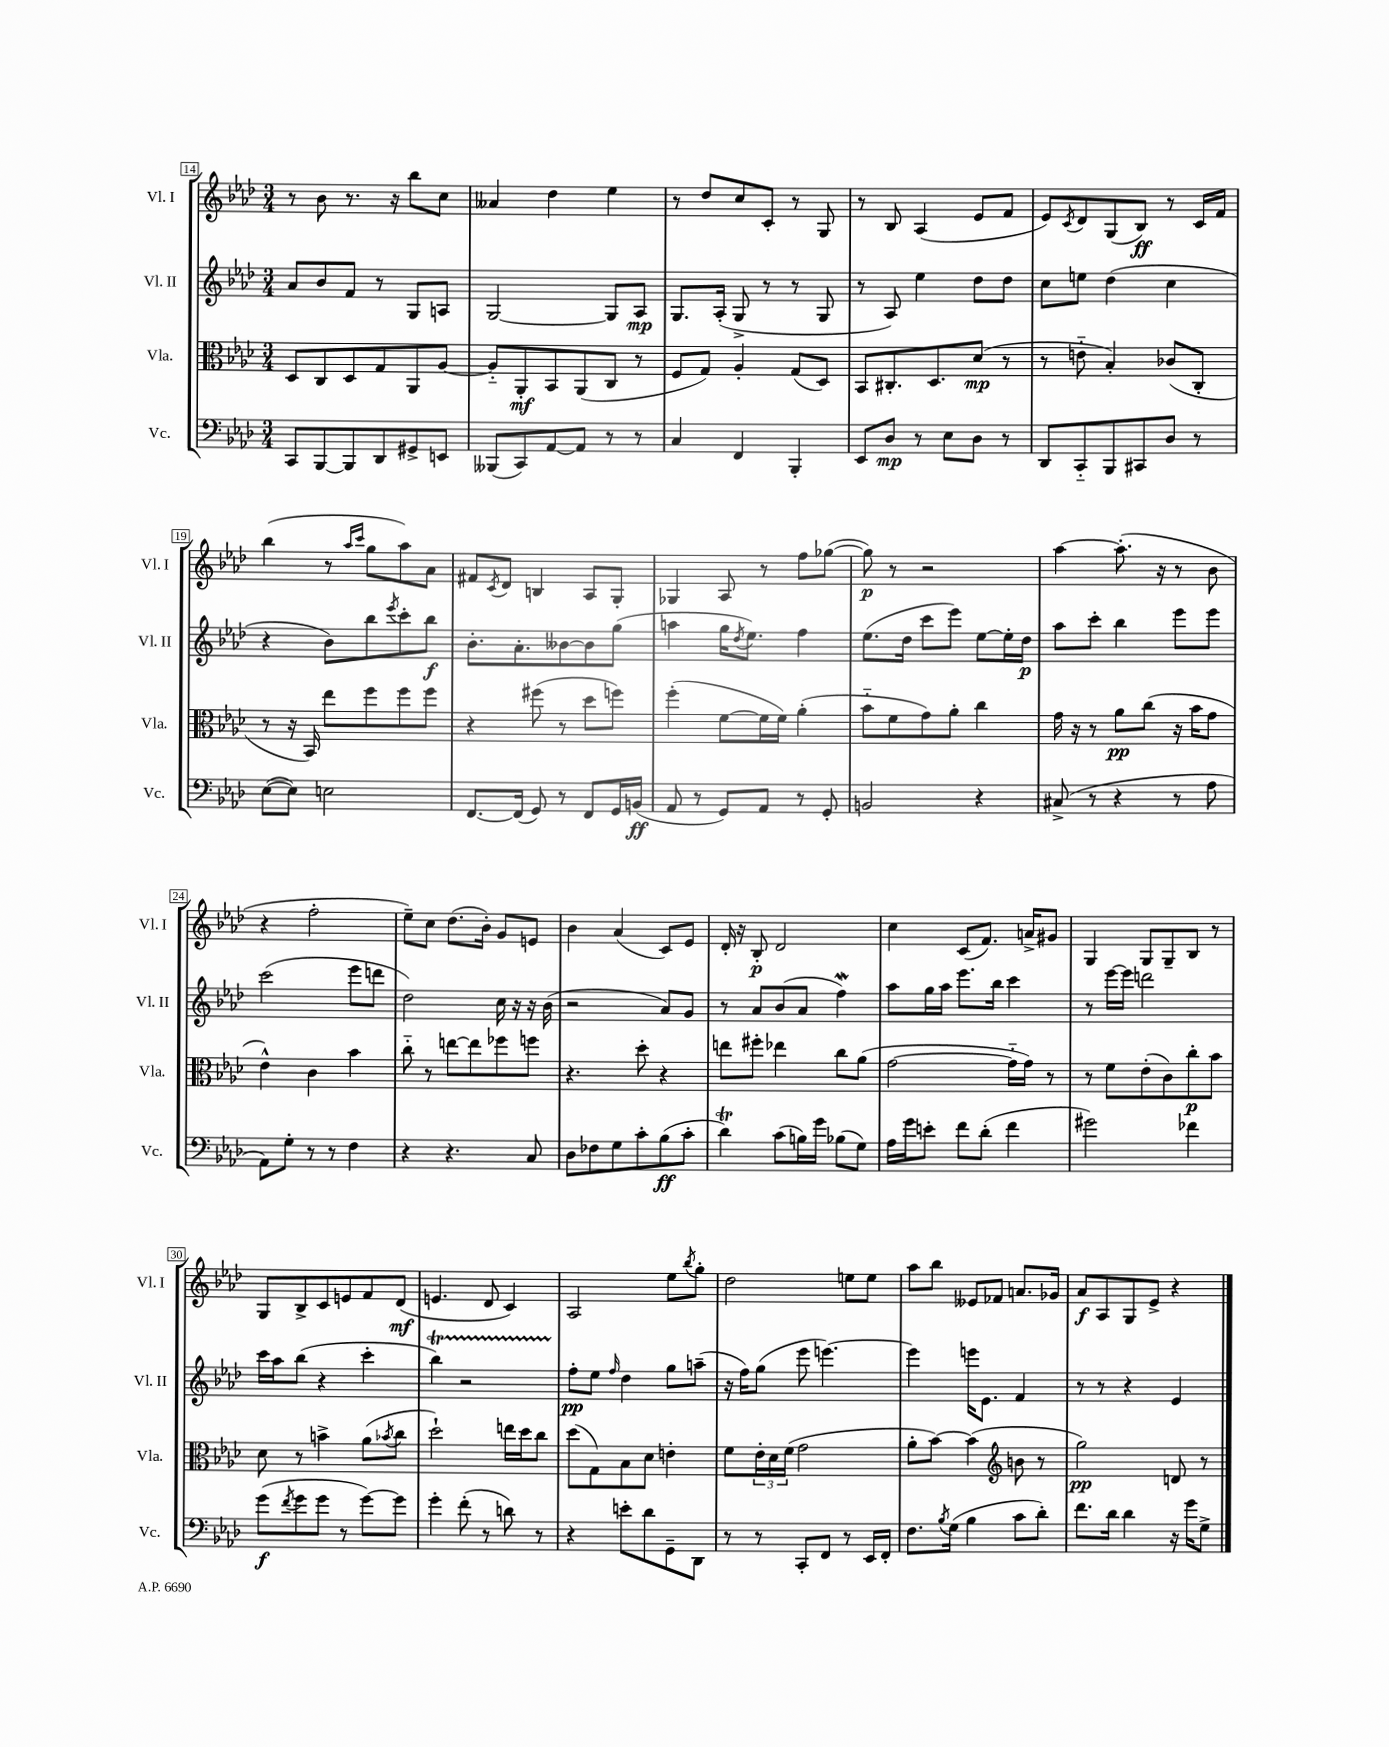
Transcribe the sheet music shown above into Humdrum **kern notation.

**kern	**kern	**kern	**kern
*staff4	*staff3	*staff2	*staff1
*clefF4	*clefC3	*clefG2	*clefG2
*k[b-e-a-d-]	*k[b-e-a-d-]	*k[b-e-a-d-]	*k[b-e-a-d-]
*M3/4	*M3/4	*M3/4	*M3/4
8CC	8D-	8a-	8r
[8BBB-	8C	8b-	8b-
8BBB-]	8D-	8f	8.r
8DD-	8G	8r	.
.	.	.	16r
8GG#^	8AA-	8G	8bb-
8EE	[8A-	8A	8cc
=	=	=	=
(8BBB--	8A-'~]	[2G	4a--
8CC)	8AA-'	.	.
[8AA-	8BB-	.	4dd-
8AA-]	(8AA-	.	.
8r	8C	8G]	4ee-
8r	8r	8A-	.
=	=	=	=
4C	8F	8.G	8r
.	8G)	.	8dd-
.	.	(16A-'	.
4FF	4A-'	8G^	8cc
.	.	8r	8c'
4BBB-'	(8G	8r	8r
.	8D-)	8G	8G
=	=	=	=
8EE-	8BB-	8r	8r
8D-	8.C#'	8A-)	8B-
8r	.	4ee-	(4A-
.	8.D-	.	.
8E-	.	.	.
8D-	(8d-	8dd-	8e-
8r	8r	8dd-	8f
=	=	=	=
8DD-	8r	8cc	8e-)
.	.	.	8qc
8CC'~	8e'~	8ee	8d-
8BBB-	4B-')	(4dd-	(8G
8CC#	.	.	8B-)
8D-	(8c-	4cc	8r
8r	8C'	.	16c
.	.	.	16f
=	=	=	=
([8E-	8r	4r	(4bb-
8E-])	16r	.	.
.	16BB-)	.	.
2E	8ee-	8b-)	8r
.	.	.	16qqaa-
.	.	.	16qqccc
.	8ff	8bb-	8gg
.	.	8qeee-	.
.	8ff	8ccc'	8aa-)
.	8ff	8bb-	8a-
=	=	=	=
[8.FF	4r	8.b-'	8f#
.	.	.	8qc
.	.	.	8d-
(16FF]	.	8.a-'	.
8GG)	(8ff#	.	4B
8r	8r	[8b--	.
8FF	8dd-	8b--]	8A-
16GG	8ff)	(8gg	8G'
(16BB	.	.	.
=	=	=	=
8AA-	(4ff'	4aa	4G-
8r	.	.	.
8GG)	[8f	16gg	8A-
.	.	8qdd-	.
.	.	8.ee-)	.
8AA-	16f]	.	8r
.	16f)	.	.
8r	(4a-'	4ff	8ff
8GG'	.	.	([8gg-
=	=	=	=
2BB	8b-'~	(8.ee-	8gg-])
.	8f	.	8r
.	.	16dd-	.
.	8g)	8ccc	2r
.	8a-'	8eee-)	.
4r	4cc	[8ee-	.
.	.	16ee-']	.
.	.	16dd-	.
=	=	=	=
(8C#^	16g	8aa-	[4aa-
.	16r	.	.
8r	8r	8ccc'	.
4r	8a-	4bb-	(8.aa-']
.	(8cc	.	.
.	.	.	16r
8r	16r	8eee-	8r
.	16b-	.	.
8A-	8g	8eee-	8b-
=	=	=	=
8AA-)	4e-^^)	(2ccc	4r
8G'	.	.	.
8r	4c	.	2ff'
8r	.	.	.
4F	4b-	8eee-	.
.	.	8ddd	.
=	=	=	=
4r	8cc'~	2dd-)	8ee-~)
.	8r	.	8cc
4.r	[8ee	.	(8.dd-
.	8ee]	.	.
.	.	.	16b-')
.	8ff-	16cc	8g
.	.	16r	.
8C	8ff	16r	8e
.	.	(16b-	.
=	=	=	=
8D-	4.r	2r	4b-
8F-	.	.	.
8G	.	.	(4a-
8c'	8dd-'	.	.
(8B-	4r	8a-)	8c)
8c'	.	8g	8e-
=	=	=	=
4d-)	8ee	8r	16d-'
.	.	.	16r
.	8ff#'	8a-	8B-'
(8c	4ee-	(8b-	2d-
16B)	.	8a-	.
16g	.	.	.
(8B-	8cc	4ff)	.
8G)	(8a-	.	.
=	=	=	=
16A-	[2g	8aa-	4cc
16g	.	.	.
8e'	.	16gg	.
.	.	16aa-	.
8f	.	8.eee-	(8c
(8d-'	.	.	8.f)
.	.	16bb-	.
4f	16g'~]	4ccc	.
.	16g)	.	16a^
.	8r	.	8g#
=	=	=	=
2g#)	8r	8r	4G
.	8f	[16eee-	.
.	.	16eee-]	.
.	(8e-'	2ddd	8G
.	8c)	.	8G~
4f-	8cc'	.	8B-
.	8b-	.	8r
=	=	=	=
(8g	8d-	16ccc	8G
.	.	16aa-	.
8qf	.	.	.
8g	8r	(8bb-	8B-^
8g	4b^	4r	8c
8r	.	.	8e
[8g)	(8a-	4ccc'	8f
.	8qb-	.	.
8g]	8cc	.	(8d-
=	=	=	=
4g'	2dd-`)	4bb-)	4.e
(8f'	.	2r	.
8r	.	.	8d-
8d)	16ee	.	4c)
.	16dd-	.	.
8r	8cc	.	.
=	=	=	=
4r	(8dd-	8ff'	2A-
.	8G)	8ee-	.
.	.	16qqff	.
8e'	8B-	4dd-	.
8d-	8d-	.	.
8GG~	4e'	8gg	8ee-
.	.	.	8qbb-
8DD-	.	(8aa~	8gg'
=	=	=	=
8r	8f	16r	2dd-
.	.	16ff)	.
8r	24e-'	(8gg	.
.	24d-	.	.
.	(24f	.	.
8CC'	2g	8eee-	.
8FF	.	[4.eee)	.
8r	.	.	8ee
16EE-	.	.	8ee
16FF'	.	.	.
=	=	=	=
8.F	8a-'	4eee]	8aa-
.	[8b-)	.	8bb-
8qB-	.	.	.
(16G	.	.	.
4B-	(4b-]	16eee	8e--
.	.	8.e-	.
.	.	.	8f-
*	*clefG2	*	*
8c	8b	4f	8.a
8d-')	8r	.	.
.	.	.	16g-
=	=	=	=
8.f	2gg)	8r	8a-
.	.	8r	8A-
16d-	.	.	.
4d-	.	4r	8G
.	.	.	8e-^
16r	8d	4e-	4r
16g	.	.	.
8G^	8r	.	.
==	==	==	==
*-	*-	*-	*-
